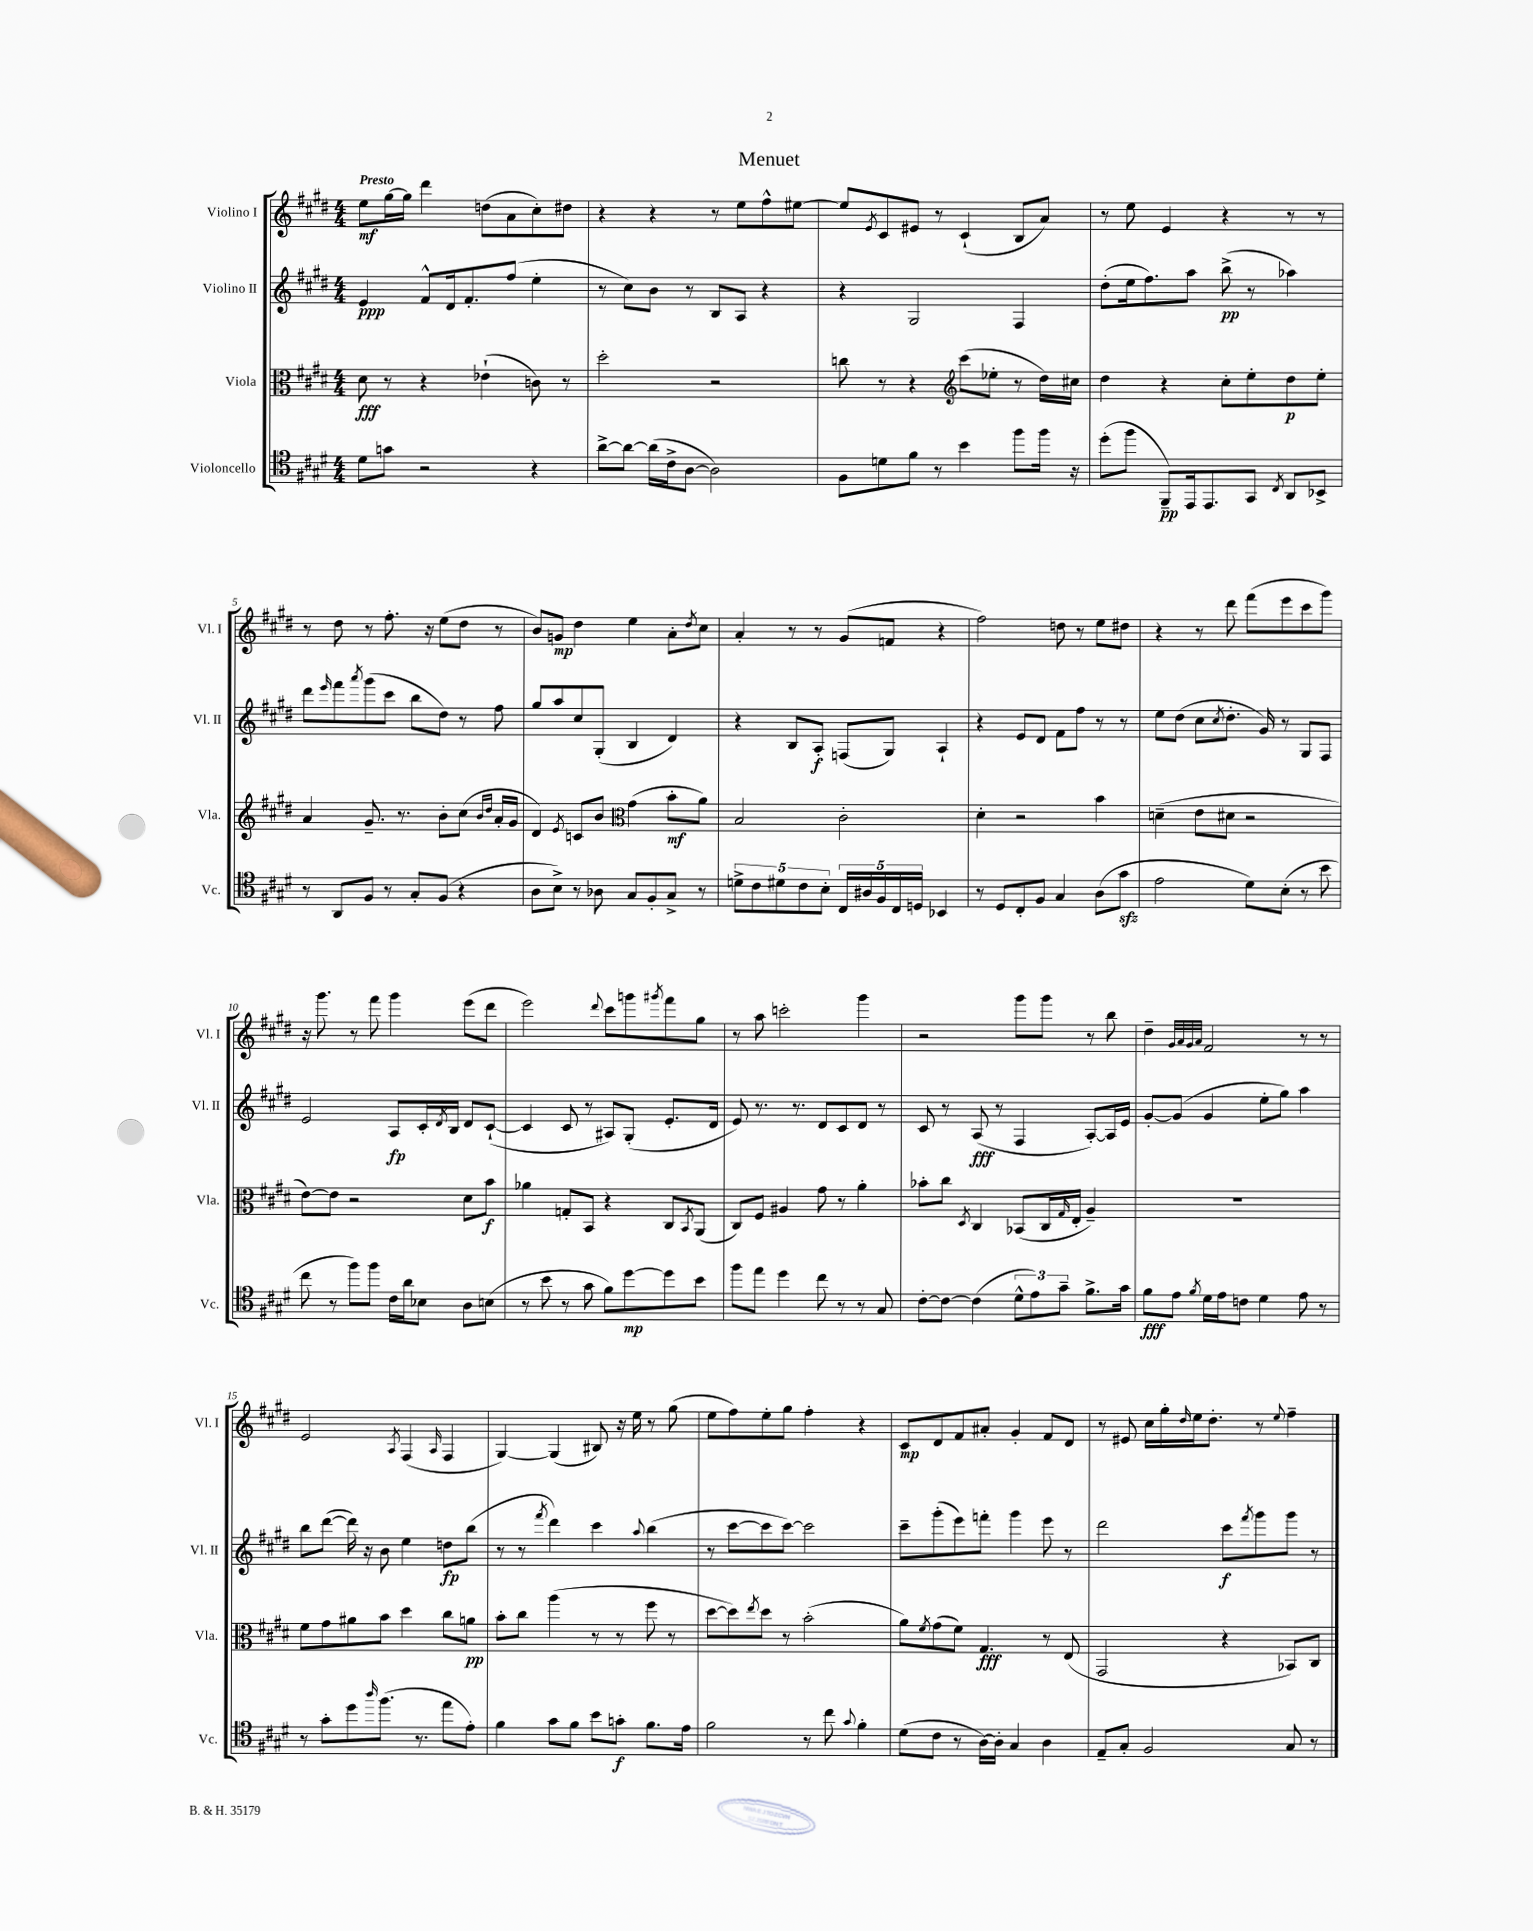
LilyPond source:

\header { title = "Menuet" }
<<
\new StaffGroup <<
\new Staff = "s0" \with { instrumentName = "Violino I" shortInstrumentName = "Vl. I" } {
    \clef treble \key e \major \numericTimeSignature \time 4/4 \tempo "Presto"
    e''8\mf gis''16~ gis''16 dis'''4 d''8( a'8 cis''8-.) dis''8 |
    r4 r4 r8 e''8 fis''8-^ eis''8~ |
    eis''8 \acciaccatura { e'8 } cis'8 eis'8 r8 cis'4-!( b8 a'8) |
    r8 e''8 e'4 r4 r8 r8 |
    r8 dis''8 r8 fis''8.-. r16 e''8( dis''8 r8 |
    b'8) g'8\mp dis''4 e''4 a'8-. \acciaccatura { dis''8 } cis''8 |
    a'4-. r8 r8 gis'8( f'8 r4 |
    fis''2) d''8 r8 e''8 dis''8 |
    r4 r8 dis'''8 fis'''8( e'''8 cis'''8 gis'''8) |
    r16 gis'''8. r8 fis'''8 gis'''4 e'''8( dis'''8 |
    e'''2) \appoggiatura { dis'''8 } cis'''8 g'''8 \acciaccatura { gis'''8 } fis'''8 gis''8 |
    r8 a''8 c'''2-. gis'''4 |
    r2 gis'''8 gis'''8 r8 b''8 |
    dis''4-- \grace { gis'32 a'32 gis'32 a'32 } fis'2 r8 r8 |
    e'2 \acciaccatura { a8 } fis4( \grace { a16 } fis4 |
    gis4~) gis4( bis8) r16 e''16 r8 gis''8( |
    e''8 fis''8) e''8-. gis''8 fis''4-. r4 |
    cis'8\mp dis'8 fis'8 ais'8-. gis'4-. fis'8 dis'8 |
    r8 eis'8 cis''16 gis''16-. \grace { dis''16 } e''16 dis''8.-. r8 \appoggiatura { e''8 } fis''4-- \bar "|." |
}
\new Staff = "s1" \with { instrumentName = "Violino II" shortInstrumentName = "Vl. II" } {
    \clef treble \key e \major \numericTimeSignature \time 4/4
    e'4\ppp fis'8-^ dis'16 fis'8.-. fis''8( e''4-. |
    r8 cis''8) b'8 r8 b8 a8 r4 |
    r4 gis2 fis4 |
    dis''8-.( e''16 fis''8.) a''8 b''8->\pp( r8 aes''4) |
    dis'''8 \grace { e'''16 } fis'''8 \acciaccatura { a'''8 } gis'''8( cis'''8 b''8 dis''8) r8 fis''8 |
    gis''8 a''8 cis''8 gis8-.( b4 dis'4) |
    r4 b8 a8-.\f f8( gis8) a4-! |
    r4 e'8 dis'8 fis'8 fis''8 r8 r8 |
    e''8 dis''8( cis''8 \acciaccatura { cis''8 } dis''8.-. gis'16) r8 gis8 fis8 |
    e'2 a8\fp cis'16-. \acciaccatura { dis'8 } b16 dis'8 cis'8~-!( |
    cis'4 cis'8 r8 ais8) gis8-.( e'8.-. dis'16 |
    e'8) r8. r8. dis'8 cis'8 dis'8 r8 |
    cis'8 r8 a8\fff( r8 fis4 a8~-.) a16 e'16 |
    gis'8~-. gis'8( gis'4 e''8-. gis''8) a''4 |
    b''8 dis'''8~( dis'''16) r16 b'8 e''4 d''8\fp b''8( |
    r8 r8 \acciaccatura { fis'''8 } dis'''4) cis'''4 \appoggiatura { a''8 } b''4( |
    r8 cis'''8~ cis'''8 cis'''8~) cis'''2 |
    cis'''8-- gis'''8-.( e'''8) f'''8-. gis'''4 e'''8 r8 |
    dis'''2 cis'''8\f \acciaccatura { fis'''8 } gis'''8 gis'''8 r8 \bar "|." |
}
\new Staff = "s2" \with { instrumentName = "Viola" shortInstrumentName = "Vla." } {
    \clef alto \key e \major \numericTimeSignature \time 4/4
    dis'8\fff r8 r4 ees'4-!( c'8) r8 |
    dis''2-. r2 |
    c''8 r8 r4 \clef treble cis'''8( ees''8-. r8 dis''16) cis''16 |
    dis''4 r4 cis''8-. e''8-. dis''8\p e''8-. |
    a'4 gis'8.-- r8. b'8-. cis''8( \grace { b'16 dis''16 } a'16-. gis'16 |
    dis'4) \acciaccatura { e'8 } c'8 b'8 \clef alto gis'4( b'8-.\mf a'8) |
    b2 cis'2-. |
    dis'4-. r2 b'4 |
    d'4--( e'8 dis'8 r2 |
    e'8~) e'8 r2 dis'8 b'8\f |
    aes'4 g8-. b,8 r4 cis8 \acciaccatura { b,8 } a,8( |
    cis8) fis8 ais4 gis'8 r8 a'4-. |
    bes'8-. cis''8 \acciaccatura { dis8 } cis4 bes,8( cis16 \grace { gis16 } e16-. a4--) |
    R1 |
    fis'8 gis'8 ais'8 b'8 dis''4 cis''8 a'8\pp |
    b'8-. cis''8 a''4( r8 r8 fis''8 r8 |
    dis''8~ dis''8) \acciaccatura { e''8 } dis''8 r8 b'2-.( |
    a'8) \acciaccatura { fis'8 } gis'8( fis'8) gis4.\fff r8 e8( |
    gis,2 r4 bes,8) cis8 \bar "|." |
}
\new Staff = "s3" \with { instrumentName = "Violoncello" shortInstrumentName = "Vc." } {
    \clef tenor \key e \major \numericTimeSignature \time 4/4
    dis'8 g'8 r2 r4 |
    a'8~-> a'8~ a'16( cis'16-> a8~ a2) |
    fis8 d'8 fis'8 r8 b'4 fis''8 fis''16 r16 |
    dis''8-.( fis''8 fis,8--\pp) e,16 e,8. gis,8 \acciaccatura { cis8 } a,8 bes,8-> |
    r8 a,8 fis8 r8 gis8-. fis8( r4 |
    a8 b8->) r8 aes8 gis8 fis8-. gis8-> r8 |
    \tuplet 5/4 { d'8-> cis'8 dis'8 cis'8 b8-. } \tuplet 5/4 { cis16 ais16 fis16 cis16 d16 } bes,4 |
    r8 dis8 cis8-. fis8 gis4 a8( gis'8\sfz |
    e'2 dis'8) b8-.( r8 b'8 |
    cis''8 r8 fis''8) fis''8 cis'16 a'16 bes8 a8 b8( |
    r8 b'8 r8 gis'8 fis'8) dis''8~\mp dis''8 b'8 |
    fis''8 e''8 dis''4 cis''8 r8 r8 gis8 |
    cis'8~-. cis'8~ cis'4( \tuplet 3/2 { dis'8-^ e'8) gis'8-- } fis'8.-> gis'16 |
    fis'8\fff e'8 \acciaccatura { fis'8 } dis'16 e'16 c'8 dis'4 e'8 r8 |
    r8 gis'8-. dis''8 \grace { a''16 } fis''8.( r8. e''8 e'8-.) |
    fis'4 gis'8 fis'8 b'8 g'8-.\f fis'8. e'16 |
    fis'2 r8 cis''8 \appoggiatura { gis'8 } fis'4-. |
    dis'8( cis'8 r8 a16~) a16-. gis4 a4 |
    e8-- gis8-. fis2 gis8 r8 \bar "|." |
}
>>
>>
